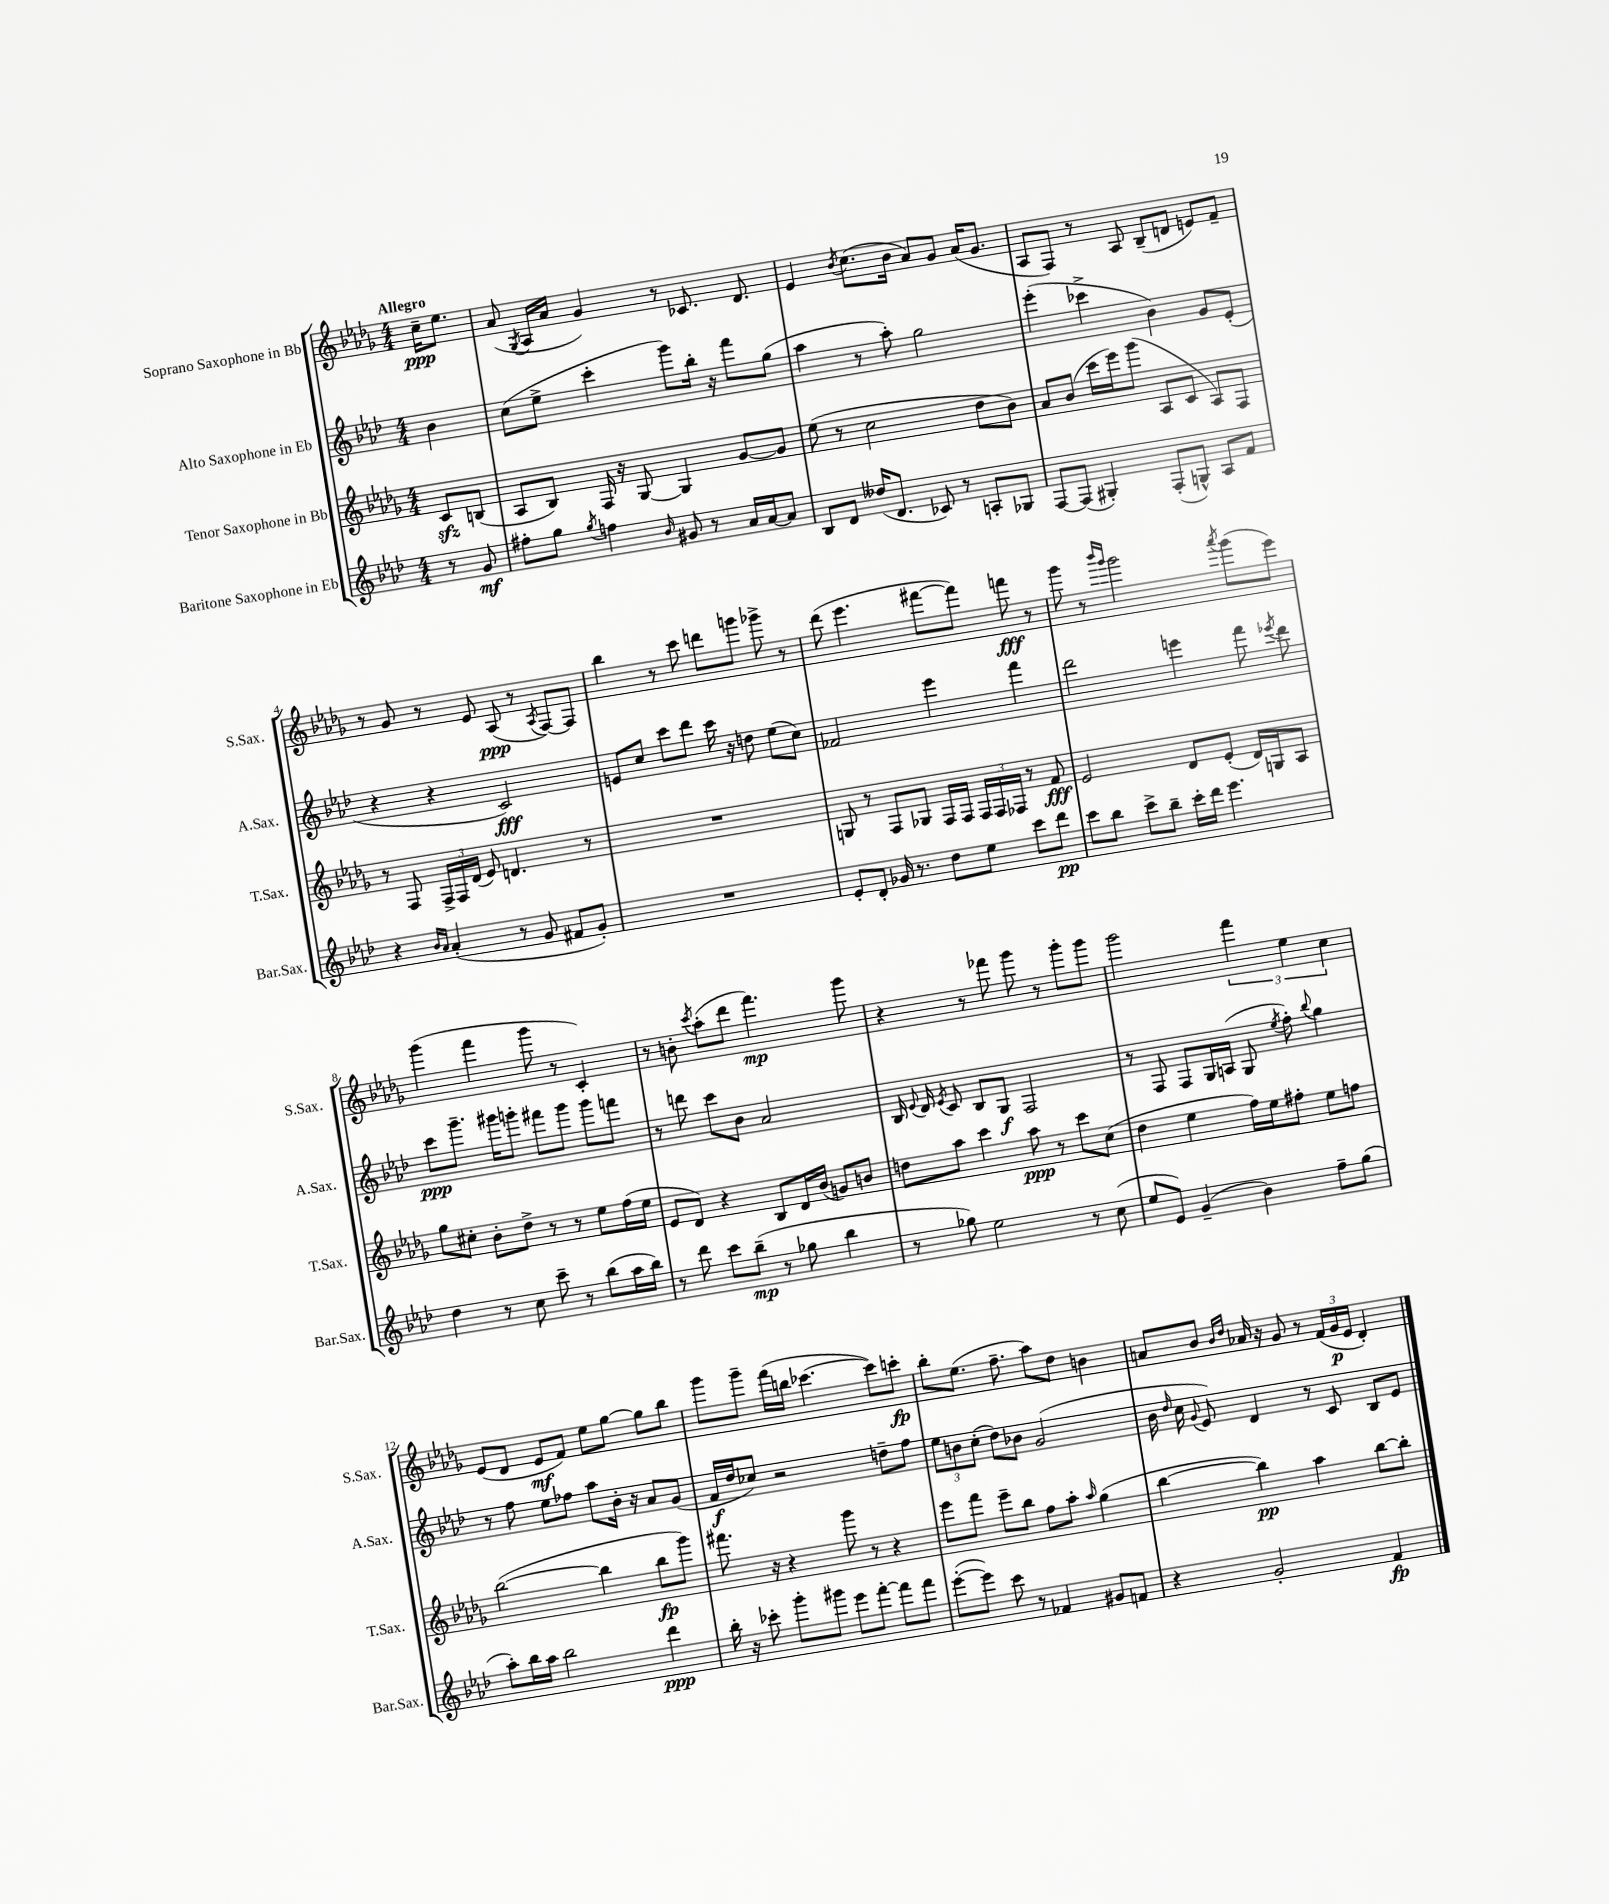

**kern	**dynam	**kern	**dynam	**kern	**dynam	**kern	**dynam
*part4	*part4	*part3	*part3	*part2	*part2	*part1	*part1
*staff4	*staff4	*staff3	*staff3	*staff2	*staff2	*staff1	*staff1
*I"Baritone Saxophone in Eb	*	*I"Tenor Saxophone in Bb	*	*I"Alto Saxophone in Eb	*	*I"Soprano Saxophone in Bb	*
*I'Bar.Sax.	*	*I'T.Sax.	*	*I'A.Sax.	*	*I'S.Sax.	*
*clefG2	*	*clefG2	*	*clefG2	*	*clefG2	*
*k[b-e-a-d-]	*	*k[b-e-a-d-g-]	*	*k[b-e-a-d-]	*	*k[b-e-a-d-g-]	*
*M4/4	*	*M4/4	*	*M4/4	*	*M4/4	*
=	=	=	=	=	=	=	=
!	!	!	!	!	!	!LO:TX:a:B:t=Allegro	!
8r	.	8czz/L	.	4b-\	.	16cc~\KL	ppp
.	.	.	.	.	.	8.ee-\J	.
8g/	mf	(8Bn/J	.	.	.	.	.
=1	=1	=1	=1	=1	=1	=1	=1
8ff#X'\L	.	8A-/L	.	(8cc\L	.	(8a-/	.
.	.	.	.	.	.	8qG-/	.
8gg\J	.	8B-/J)	.	8ee-^\J	.	16A-/LL	.
.	.	.	.	.	.	16a-/JJ	.
8qgg/	.	.	.	.	.	.	.
4ffn\	.	16F/	.	4ccc'\	.	4g-/)	.
.	.	16r	.	.	.	.	.
.	.	[8G-/	.	.	.	.	.
16qqb-/	.	.	.	.	.	.	.
8g#X/	.	4G-/]	.	8ggg\L)	.	8r	.
8r	.	.	.	16bb-'\Jk	.	8.c-X/	.
.	.	.	.	16r	.	.	.
16a-/LL	.	[8g-/L	.	8fff\L	.	.	.
[16a-/J	.	.	.	.	.	8.d-/	.
8a-/J]	.	8g-/J]	.	(8gg\J	.	.	.
=2	=2	=2	=2	=2	=2	=2	=2
8B-/L	.	(8ee-\	.	4aa-\	.	4e-/	.
8d-/J	.	8r	.	.	.	.	.
.	.	.	.	.	.	8qb-/	.
(16dd--X/KL	.	2cc\	.	8r	.	(8.cc\L	.
8.d-/J	.	.	.	.	.	.	.
.	.	.	.	8aa-'\)	.	.	.
.	.	.	.	.	.	16b-\Jk	.
8c-X/)	.	.	.	2gg\	.	8a-/L)	.
8r	.	.	.	.	.	8g-/J	.
8An'/L	.	8dd-\L	.	.	.	(16a-/KL	.
.	.	.	.	.	.	8.g-/J	.
8G-X/J	.	8b-\J)	.	.	.	.	.
=3	=3	=3	=3	=3	=3	=3	=3
[8F/L	.	8a-/L	.	(4eee-'\	.	8A-/L	.
(8F/J]	.	(8b-/J	.	.	.	8F/J)	.
4G#X'/)	.	16ccc\LL	.	4ccc-X^\	.	8r	.
.	.	16eee-\J)	.	.	.	.	.
.	.	(8ggg-\J	.	.	.	8A-/	.
(8F'/L	.	8A-/L	.	4b-\)	.	(8B-~/L	.
8Gn^^/J)	.	8c/J	.	.	.	8dn/J	.
8A-/L	.	8A-/L)	.	8g/L	.	8en/L)	.
8f/J	.	8F/J	.	(8e-'/J	.	8f~/J	.
!!LO:LB:g=z
=4	=4	=4	=4	=4	=4	=4	=4
4r	.	8r	.	4r	.	8r	.
.	.	8F/	.	.	.	8g-/	.
16qqb-/LL	.	.	.	.	.	.	.
16qqa-/JJ	.	.	.	.	.	.	.
(4a-'/	.	24F^/LL	.	4r	.	8r	.
.	.	24F/	.	.	.	.	.
.	.	(24d-/JJ	.	.	.	.	.
.	.	8e-/)	.	.	.	8e-/	.
8r	.	4.dn/	.	2c/)	fff	(8A-/	ppp
8g/	.	.	.	.	.	8r	.
.	.	.	.	.	.	8qA-/	.
8f#X/L	.	.	.	.	.	[8F/L)	.
8g'/J)	.	8r	.	.	.	8F/J]	.
=5	=5	=5	=5	=5	=5	=5	=5
1r	.	1r	.	8en/L	.	4bb-\	.
.	.	.	.	8cc/J	.	.	.
.	.	.	.	8ccc\L	.	8r	.
.	.	.	.	8ddd-\J	.	8ccc\	.
.	.	.	.	16ccc\	.	8dddn\L	.
.	.	.	.	16r	.	.	.
.	.	.	.	8ddn\	.	8gggn\J	.
.	.	.	.	(8ee-\L	.	8ggg-X^\	.
.	.	.	.	8cc\J)	.	8r	.
=6	=6	=6	=6	=6	=6	=6	=6
8e-'/L	.	8Gn/	.	2f-X/	.	(8ddd-\	.
8d-'/J	.	8r	.	.	.	4.eee-\	.
16g-X/	.	8F/L	.	.	.	.	.
8.r	.	.	.	.	.	.	.
.	.	8G-X/J	.	.	.	.	.
8dd-\L	.	16F/LL	.	4eee-\	.	[8fff#X\L	.
.	.	16F/JJ	.	.	.	.	.
8ee-\J	.	24F/LL	.	.	.	8fff#\J])	.
.	.	24F/	.	.	.	.	.
.	.	24F-X/JJ	.	.	.	.	.
8ccc\L	.	8r	.	4fff\	.	8fffn\	fff
8ddd-\J	pp	8f/	fff	.	.	8r	.
=7	=7	=7	=7	=7	=7	=7	=7
8ccc\L	.	2e-/	.	2ddd-\	.	8ggg-\	.
8bb-\J	.	.	.	.	.	8r	.
.	.	.	.	.	.	16qqbbb-/LL	.
.	.	.	.	.	.	16qqggg-/JJ	.
8ccc^\L	.	.	.	.	.	2ggg-\	.
8bb-~\J	.	.	.	.	.	.	.
16ccc'\LL	.	8d-/L	.	4eeen\	.	.	.
16ddd-\JJ	.	.	.	.	.	.	.
4.eee-\	.	(8e-'/J	.	.	.	.	.
.	.	.	.	.	.	8qaaa-/	.
.	.	16d-/LL)	.	8fff\	.	(8ggg-\L	.
.	.	16Gn/J	.	.	.	.	.
.	.	.	.	8qeee-X/	.	.	.
.	.	8A-/J	.	8ddd-\	.	8eee-\J)	.
!!LO:LB:g=z
=8	=8	=8	=8	=8	=8	=8	=8
4dd-\	.	8gg-\L	.	8ccc\L	ppp	(4ggg-\	.
.	.	8cc#X'\J	.	8.ggg~\J	.	.	.
8r	.	8b-'\L	.	.	.	4fff\	.
.	.	.	.	16ggg#X\KL	.	.	.
8cc\	.	8dd-^\J	.	8gggn'\J	.	.	.
8ccc~\	.	8r	.	8fff#X\L	.	8ggg-\	.
8r	.	8r	.	8ggg\J	.	8r	.
(8bb-\L	.	8ee-\L	.	8ggg\L	.	4c'/)	.
16aa-\L	.	(16ff\L	.	8fffn\J	.	.	.
16bb-\JJ)	.	16ee-\JJ	.	.	.	.	.
=9	=9	=9	=9	=9	=9	=9	=9
8r	.	8e-/L	.	8r	.	8r	.
8ddd-\	.	8d-/J)	.	8dddn\	.	8bn'\	.
.	.	.	.	.	.	8qccc/	.
8ccc\L	.	4r	.	8ccc\L	.	(8aa-'\L	.
(8bb-~\J	mp	.	.	8b-\J	.	8ddd-\J	.
8r	.	8B-/L	.	2a-/	.	4.fff\)	mp
8gg-X\	.	16d-/L	.	.	.	.	.
.	.	(16b-/JJ	.	.	.	.	.
4bb-\	.	8gn/L)	.	.	.	.	.
.	.	8bn/J	.	.	.	8ggg-\	.
=10	=10	=10	=10	=10	=10	=10	=10
8r	.	8ddn\L	.	16B-/	.	4r	.
.	.	.	.	8qqe-/	.	.	.
.	.	.	.	16d-/	.	.	.
.	.	.	.	8qe-/	.	.	.
8gg-X\)	.	8aa-\J	.	8c/	.	.	.
2ee-\	.	4ccc\	.	8B-/L	.	8r	.
.	.	.	.	8G/J	f	8fff-X\	.
.	.	8aa-\	ppp	2F/	.	8ggg-\	.
.	.	8r	.	.	.	8r	.
8r	.	8ccc\L	.	.	.	8ggg-'\L	.
(8cc\	.	(8cc\J	.	.	.	8ggg-\J	.
=11	=11	=11	=11	=11	=11	=11	=11
8ee-/L	.	4dd-\	.	8r	.	2ggg-\	.
8e-/J)	.	.	.	8F/	.	.	.
(4g~/	.	4ee-\	.	8F/L	.	.	.
.	.	.	.	16G/L	.	.	.
.	.	.	.	(16An/JJ	.	.	.
4b-\)	.	16ff\LL)	.	8G/	.	6fff\	.
.	.	16ee-\J	.	.	.	.	.
.	.	.	.	8qee-/	.	.	.
.	.	8ff#X'\J	.	8ff'\)	.	.	.
.	.	.	.	.	.	6ee-\	.
.	.	.	.	8qqbb-/	.	.	.
8ff~\L	.	8ee-\L	.	4gg\	.	.	.
.	.	.	.	.	.	6cc\	.
(8gg\J	.	8ffn\J	.	.	.	.	.
!!LO:LB:g=z
=12	=12	=12	=12	=12	=12	=12	=12
8aa-'\L)	.	([2bb-\	.	8r	.	(8e-/L	.
16bb-\L	.	.	.	8ff\	.	8d-/J	.
16aa-\JJ	.	.	.	.	.	.	.
2bb-\	.	.	.	8ee-\L	.	8e-/L	mf
.	.	.	.	8ff-X\J	.	8f/J)	.
.	.	4bb-\]	.	8aa-\L	.	8ee-\L	.
.	.	.	.	16b-'\Jk	.	[8gg-\J	.
.	.	.	.	16r	.	.	.
4ddd-\	ppp	8bb-\L	fp	8a-/L	.	8gg-\L]	.
.	.	8ggg-\J)	.	(8g/J	.	8bb-\J	.
=13	=13	=13	=13	=13	=13	=13	=13
16bb-'\	.	8.fff#X\	.	16f/LL	f	8ggg-\L	.
16r	.	.	.	16dd-/J	.	.	.
8ccc-X'\	.	.	.	8cc-X/J)	.	8ggg-~\J	.
.	.	16r	.	.	.	.	.
8ggg'\L	.	4r	.	2r	.	(16fff\LL	.
.	.	.	.	.	.	16bbn\JJ	.
8ggg#X\J	.	.	.	.	.	[4.ccc-X\	.
8eee-\L	.	8ggg-\	.	.	.	.	.
[8fff'\J	.	8r	.	.	.	.	.
8fff\L]	.	4r	.	8ddn~\L	.	8ccc-\L])	.
8fff\J	.	.	.	8ff\J	.	8cccn'\J	fp
=14	=14	=14	=14	=14	=14	=14	=14
([8eee-'\L	.	8eee-\L	.	12ee-\L	.	8bb-'\L	.
.	.	.	.	12bn\	.	.	.
8eee-\J])	.	8fff\J	.	.	.	(8.ee-\J	.
.	.	.	.	(12cc'\J	.	.	.
8ccc\	.	8eee-~\L	.	8dd-\L)	.	.	.
.	.	.	.	.	.	8.ff~\	.
8r	.	8bb-\J	.	8b-X\J	.	.	.
4f-X/	.	8ff\L	.	(2g/	.	8aa-\L)	.
.	.	8aa-'\J	.	.	.	8dd-\J	.
.	.	16qqaa-/	.	.	.	.	.
8g#X/L	.	(4gg-\	.	.	.	4bn\	.
8fn/J	.	.	.	.	.	.	.
=15	=15	=15	=15	=15	=15	=15	=15
4r	.	[4bb-\	.	16b-\	.	8an/L	.
.	.	.	.	16qqdd-/	.	.	.
.	.	.	.	16cc\	.	.	.
.	.	.	.	8qqg/	.	.	.
.	.	.	.	8e-/)	.	8b-/J	.
.	.	.	.	.	.	16qqb-/LL	.
.	.	.	.	.	.	16qqdd-/JJ	.
2g'/	.	4bb-\])	pp	4d-/	.	16a-X/	.
.	.	.	.	.	.	16r	.
.	.	.	.	.	.	8g-/	.
.	.	4aa-\	.	8r	.	8r	.
.	.	.	.	8c/	.	(24f/LL	.
.	.	.	.	.	.	24g-/	p
.	.	.	.	.	.	24e-/JJ	.
4f/	fp	[8bb-\L	.	8B-/L	.	4d-'/)	.
.	.	8bb-'\J]	.	8e-/J	.	.	.
==	==	==	==	==	==	==	==
*-	*-	*-	*-	*-	*-	*-	*-
